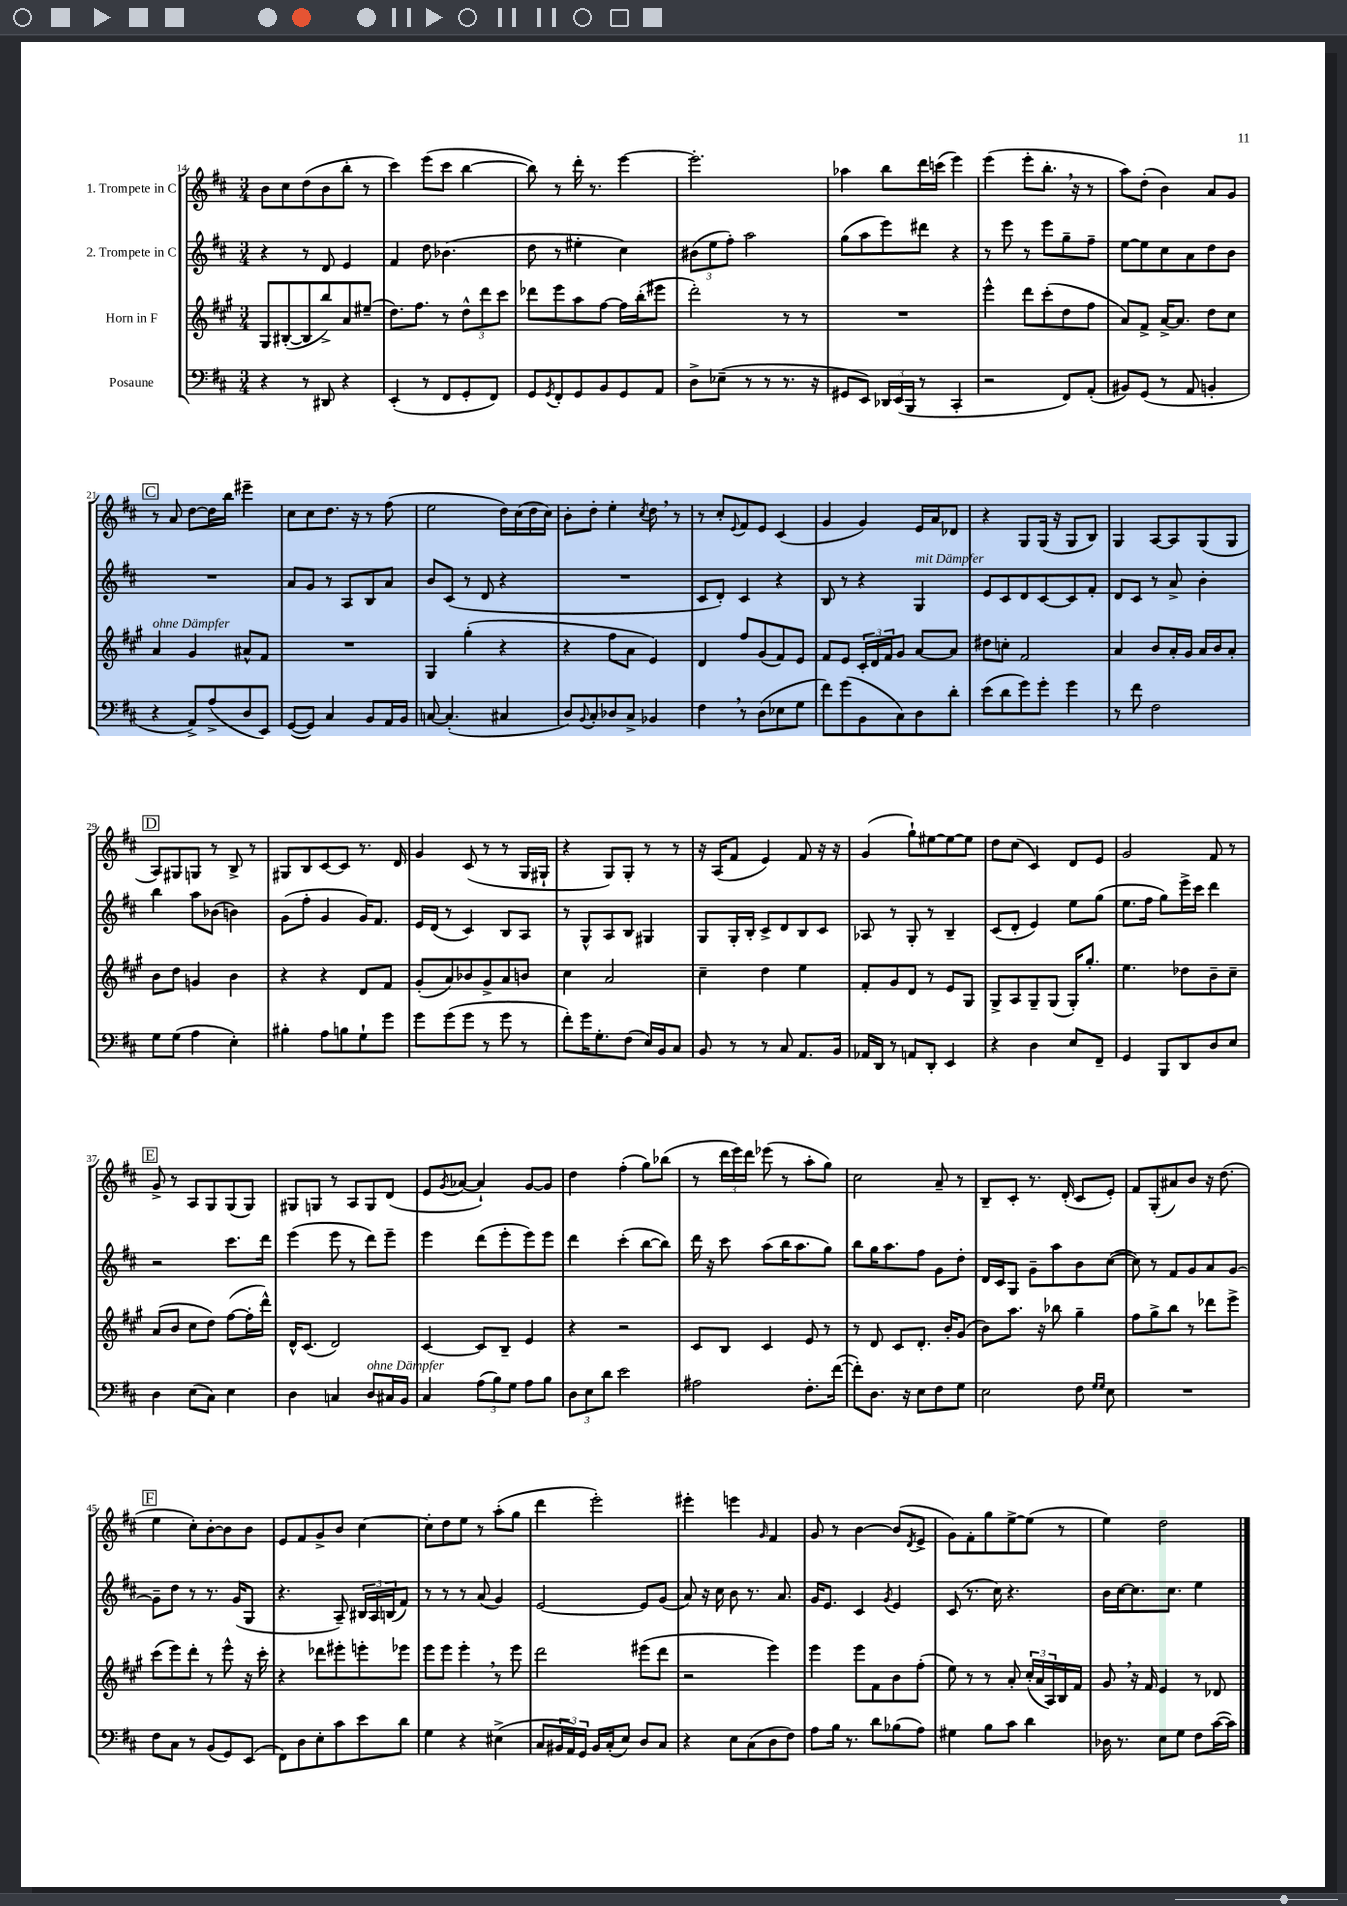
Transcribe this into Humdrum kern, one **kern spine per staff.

**kern	**kern	**kern	**kern
*staff4	*staff3	*staff2	*staff1
*clefF4	*clefG2	*clefG2	*clefG2
*k[f#c#]	*k[f#c#g#]	*k[f#c#]	*k[f#c#]
*M3/4	*M3/4	*M3/4	*M3/4
4r	8G#	4r	8b
.	([8B#'	.	8cc#
8r	8B#]	8r	(8dd
8DD#	8bb^)	8d	8b
4r	8a	4e	8bb'
.	(8ee#~	.	8r
=	=	=	=
(4EE'	8.dd)	4f#	4ccc#)
.	8.ff#	.	.
8r	.	8dd	(8eee
8FF#	8r	(4.b-	8ccc#
8GG'	12dd^^	.	[4bb
.	12ddd	.	.
8FF#)	.	.	.
.	12ccc#	.	.
=	=	=	=
8GG	8ddd-	8dd	8bb])
8qGG	.	.	.
8FF#'	8eee	8r	8r
8GG	8aa	4ee#'	16ddd'
.	.	.	8.r
8BB	[8ff#	.	.
8GG	16ff#]	4cc#)	[4eee
.	(16bb'	.	.
8AA	8eee#	.	.
=	=	=	=
8D^	2ddd')	(12b#	2.eee']
.	.	12ee	.
(8E-~	.	.	.
.	.	12ff#')	.
8r	.	2aa	.
8r	.	.	.
8.r	8r	.	.
.	8r	.	.
16r	.	.	.
=	=	=	=
8GG#	2.r	(8gg	4aa-
8EE)	.	8aa	.
24DD-	.	8eee)	8bb
(24EE	.	.	.
24BBB	.	.	.
8r	.	8ddd#	16ddd
.	.	.	(16ccc
4CC#'	.	4r	4eee)
=	=	=	=
2r	4eee^^	8r	(4eee
.	.	8eee	.
.	8ddd	8r	8eee'
.	(8ccc#'	8eee	8.bb'
8FF#)	8dd	8gg~	.
.	.	.	16r
(8AA'	8ff#	8ff#~	8r
=	=	=	=
8BB#)	8a)	[8ee	8aa)
(8GG	8f#^	8ee]	(8dd'
8r	[16a^	8cc#	4b)
.	8.a]	.	.
8AA	.	8a	.
4BB'	8dd	8dd	8a
.	8cc#	8b	8g
=	=	=	=
4r	4a	2.r	8r
.	.	.	8a
8AA^)	4g#	.	[8dd
(8A^	.	.	16dd]
.	.	.	16bb
8D	8a#^^	.	4eee#~
8EE)	8f#	.	.
=	=	=	=
([8GG	2.r	8a	8cc#
8GG])	.	8g	8cc#
4C#	.	8r	8.dd
.	.	8A	.
.	.	.	16r
8BB	.	8B	8r
16AA	.	8a	(8ff#
16BB	.	.	.
=	=	=	=
[8C	4G#	8b	2ee
(4.C']	.	(8c#	.
.	(4gg#'	8r	.
.	.	8d	.
4C#	4r	4r	16dd)
.	.	.	(16cc#
.	.	.	16dd
.	.	.	16cc#)
=	=	=	=
8D)	4r	2.r	8b'
8qqBB	.	.	.
8C#'	.	.	8dd'
8D-	8ff#	.	4ee'
8C#^	8a	.	.
.	.	.	8qcc#
4BB-	4e)	.	8dd
.	.	.	8r
=	=	=	=
4F#	4d	8c#	8r
.	.	8d')	8cc#'
.	.	.	8qqe
8r	8ff#	4c#	8f#
(8D	(8g#	.	8e
8E-	8f#)	4r	(4c#
8G	8e	.	.
=	=	=	=
8f#)	8f#	8B	4g
(8g	8e	8r	.
8BB	24c#'	4r	4g)
.	24d	.	.
.	24f#	.	.
8C#)	8g#	.	.
8D	[8a	4G	16e
.	.	.	16a
8d'	8a]	.	8d-
=	=	=	=
(8e	8dd#	8e	4r
8d	8cc'	8c#	.
8g)	2f#	8d	8G
8g'	.	[8c#	(16G
.	.	.	16r
4g	.	8c#]	8G
.	.	8f#'	8B)
=	=	=	=
8r	4a	8d	4G
8f#	.	8c#	.
2F#	8b	8r	[8A
.	16a'	8a^	8A]
.	16g#	.	.
.	16a	4b'	(8G
.	16b	.	.
.	8a'	.	8G
=	=	=	=
8G	8b	4bb	8A)
(8G	8dd	.	8G#
4A	4g	8aa	8G
.	.	(8b-	8r
4E')	4b	4b)	8B^
.	.	.	8r
=	=	=	=
4B#'	4r	(8g	8G#
.	.	8ff#'	8B
8A	4r	4g	[8c#
8B	.	.	8c#]
8G`	8d	16g)	8.r
.	.	8.f#	.
8g	8f#	.	.
.	.	.	16d
=	=	=	=
8g	(8g#'	16e	4g
.	.	(16d	.
(8g	8a)	8r	.
8g	8b-	4c#)	(8c#
8r	8g#^	.	8r
8g	8a	8B	8r
8r	8b	8A	16G
.	.	.	16G#`
=	=	=	=
8f#')	4cc#	8r	4r
16g	.	8G^^	.
8.G'	.	.	.
.	2a	8A	8G)
(8F#	.	8B	8G'
16E)	.	4G#	8r
16BB	.	.	.
8C#	.	.	8r
=	=	=	=
8BB	4cc#~	8G	16r
.	.	.	(16A
8r	.	16G'	8f#
.	.	16B'	.
8r	4dd	8c#^	4e)
8C#	.	8d	.
8.AA	4ee	8B	8f#
.	.	8c#	16r
16BB	.	.	16r
=	=	=	=
16AA-	8f#'	8A-	(4g
16DD	.	.	.
8r	8g#	8r	.
8AA	8d	8G'	8gg`)
8DD'	8r	8r	[8ee#
4EE	8e	4B~	8ee#_
.	8G#	.	8ee#]
=	=	=	=
4r	8G#^	(8c#	8dd
.	8A	8d'	(8cc#
4D	8G#~	4e)	4c#)
.	(8G#	.	.
8E	16G#')	8ee	8d
.	8.gg#'	.	.
8FF#~	.	(8gg	8e
=	=	=	=
4GG	4.ee	8.ee	2g
.	.	16ff#	.
8BBB	.	8gg)	.
8DD	8dd-	16eee^	.
.	.	16ccc#	.
8D	8b~	4ddd	8f#
8E	8cc#~	.	8r
=	=	=	=
4D	(8a	2r	8g^
.	8b	.	8r
(8E	8cc#	.	8A
8C#)	8dd)	.	8G
4E	([8ff#	8.ccc#	(8G
.	16ff#']	.	8G)
.	16ddd^^)	16ddd	.
=	=	=	=
4D	16d^^	(4eee	8G#
.	(8.c#	.	.
.	.	.	8G
4C	2d)	8eee	8r
.	.	8r	8A
8D	.	8ddd)	8G
16C#	.	8eee~	(8d
16BB	.	.	.
=	=	=	=
4C#	[4c#	4eee	8e
.	.	.	8qg
.	.	.	[8a-
(12A	8c#]	(8ddd	4a-`])
12B)	.	.	.
.	8B~	8eee'	.
12G	.	.	.
8A	4e	8eee)	[8g
8B	.	8eee	8g]
=	=	=	=
12D	4r	4ddd	4dd
12E	.	.	.
12d	.	.	.
2e	2r	(4ccc#'	(4ff#'
.	.	[8bb	8gg)
.	.	8bb])	(8bb-
=	=	=	=
2A#	8c#	16ddd	8r
.	.	16r	.
.	8B	8ccc#	24ddd
.	.	.	24eee)
.	.	.	24ddd
.	4c#	(8aa	(8eee-
.	.	16bb	8r
.	.	8.aa	.
8.F#'	8e	.	8aa'
.	8r	8gg)	8gg)
([16f#	.	.	.
=	=	=	=
8f#'])	8r	8bb	2cc#
8.D	8d	16gg	.
.	.	8.aa	.
.	8c#	.	.
16r	.	.	.
8E	8.d'	8ff#	.
8F#	.	8g	8a~
.	16b'	.	.
8G	(8g#	8dd'	8r
=	=	=	=
2E	8b)	16d	8B~
.	.	16c#	.
.	8.aa	8G	8c#'
.	.	8g~	8.r
.	16r	.	.
.	8bb-	8aa	.
.	.	.	(16d'
8F#	4gg#~	8b	8c#
16qqG	.	.	.
16qqG	.	.	.
8E	.	([8cc#	8e')
=	=	=	=
2.r	8ff#	8cc#])	8f#
.	8gg#^	8r	(8G'
.	8bb	8f#	8a#)
.	8r	8g	8b
.	8ddd-	8a	16r
.	.	.	(8.dd
.	8eee^	[8g	.
=	=	=	=
8F#	(8ccc#	8g~]	4ee
8C#	8eee)	8dd	.
8r	8ddd'	8r	8cc#')
(8BB	8r	8.r	[8b'
8GG)	8eee^^	.	8b]
.	.	(16g	.
(8EE	16r	8G	8b
.	16ccc#'	.	.
=	=	=	=
8FF#)	4r	4.r	8e
8D	.	.	8f#
8E'	8ddd-	.	8g^
8c#	8eee#'	8A~)	8b
8e	8eee'	24B#	[4cc#
.	.	24A	.
.	.	(24B	.
8d	8eee-	8f#)	.
=	=	=	=
4G	8eee	8r	8cc#']
.	8eee	8r	8dd
4r	4eee'	8r	8ee
.	.	(8a	8r
(4E#^	8r	4g)	(8aa'
.	8eee	.	8gg
=	=	=	=
8C#	2ddd	[2e	4ddd
24BB#	.	.	.
24AA)	.	.	.
24GG	.	.	.
16BB#	.	.	2eee')
(16C#'	.	.	.
8E)	.	.	.
8D	(8eee#	8e]	.
8C#	8ddd	(8g	.
=	=	=	=
4r	2r	8a)	4eee#'
.	.	16r	.
.	.	16cc#	.
8E	.	8b	4eee
(8C#	.	8.r	.
.	.	.	16qqg
8D	4eee)	.	4f#
.	.	8.a	.
8F#)	.	.	.
=	=	=	=
8A	4eee	16g	8g
.	.	8.e	.
16B	.	.	8r
8.r	.	.	.
.	8eee	4c#	[4b
8d	8f#	.	.
.	.	8qg	.
(8B-	8b	4e	(8b]
.	.	.	8qd
8A)	(8ff#'	.	8e^
=	=	=	=
4G#	8ee)	(8c#	8g)
.	8r	8.r	8f#'
8B	8r	.	8gg
.	.	16cc#)	.
8c#	8a'	4.r	[8ee^
4d	(24cc#'	.	(8ee]
.	24a	.	.
.	24A)	.	.
.	16B	.	8r
.	16f#	.	.
=	=	=	=
16D-	8g#	16b	4ee)
8.r	.	[16cc#	.
.	16r	8.cc#]	.
.	16f#	.	.
8E	4e	.	2dd
.	.	8.cc#	.
8G	.	.	.
8F#	8r	4ee	.
([16c#	8d-	.	.
16c#])	.	.	.
==	==	==	==
*-	*-	*-	*-
